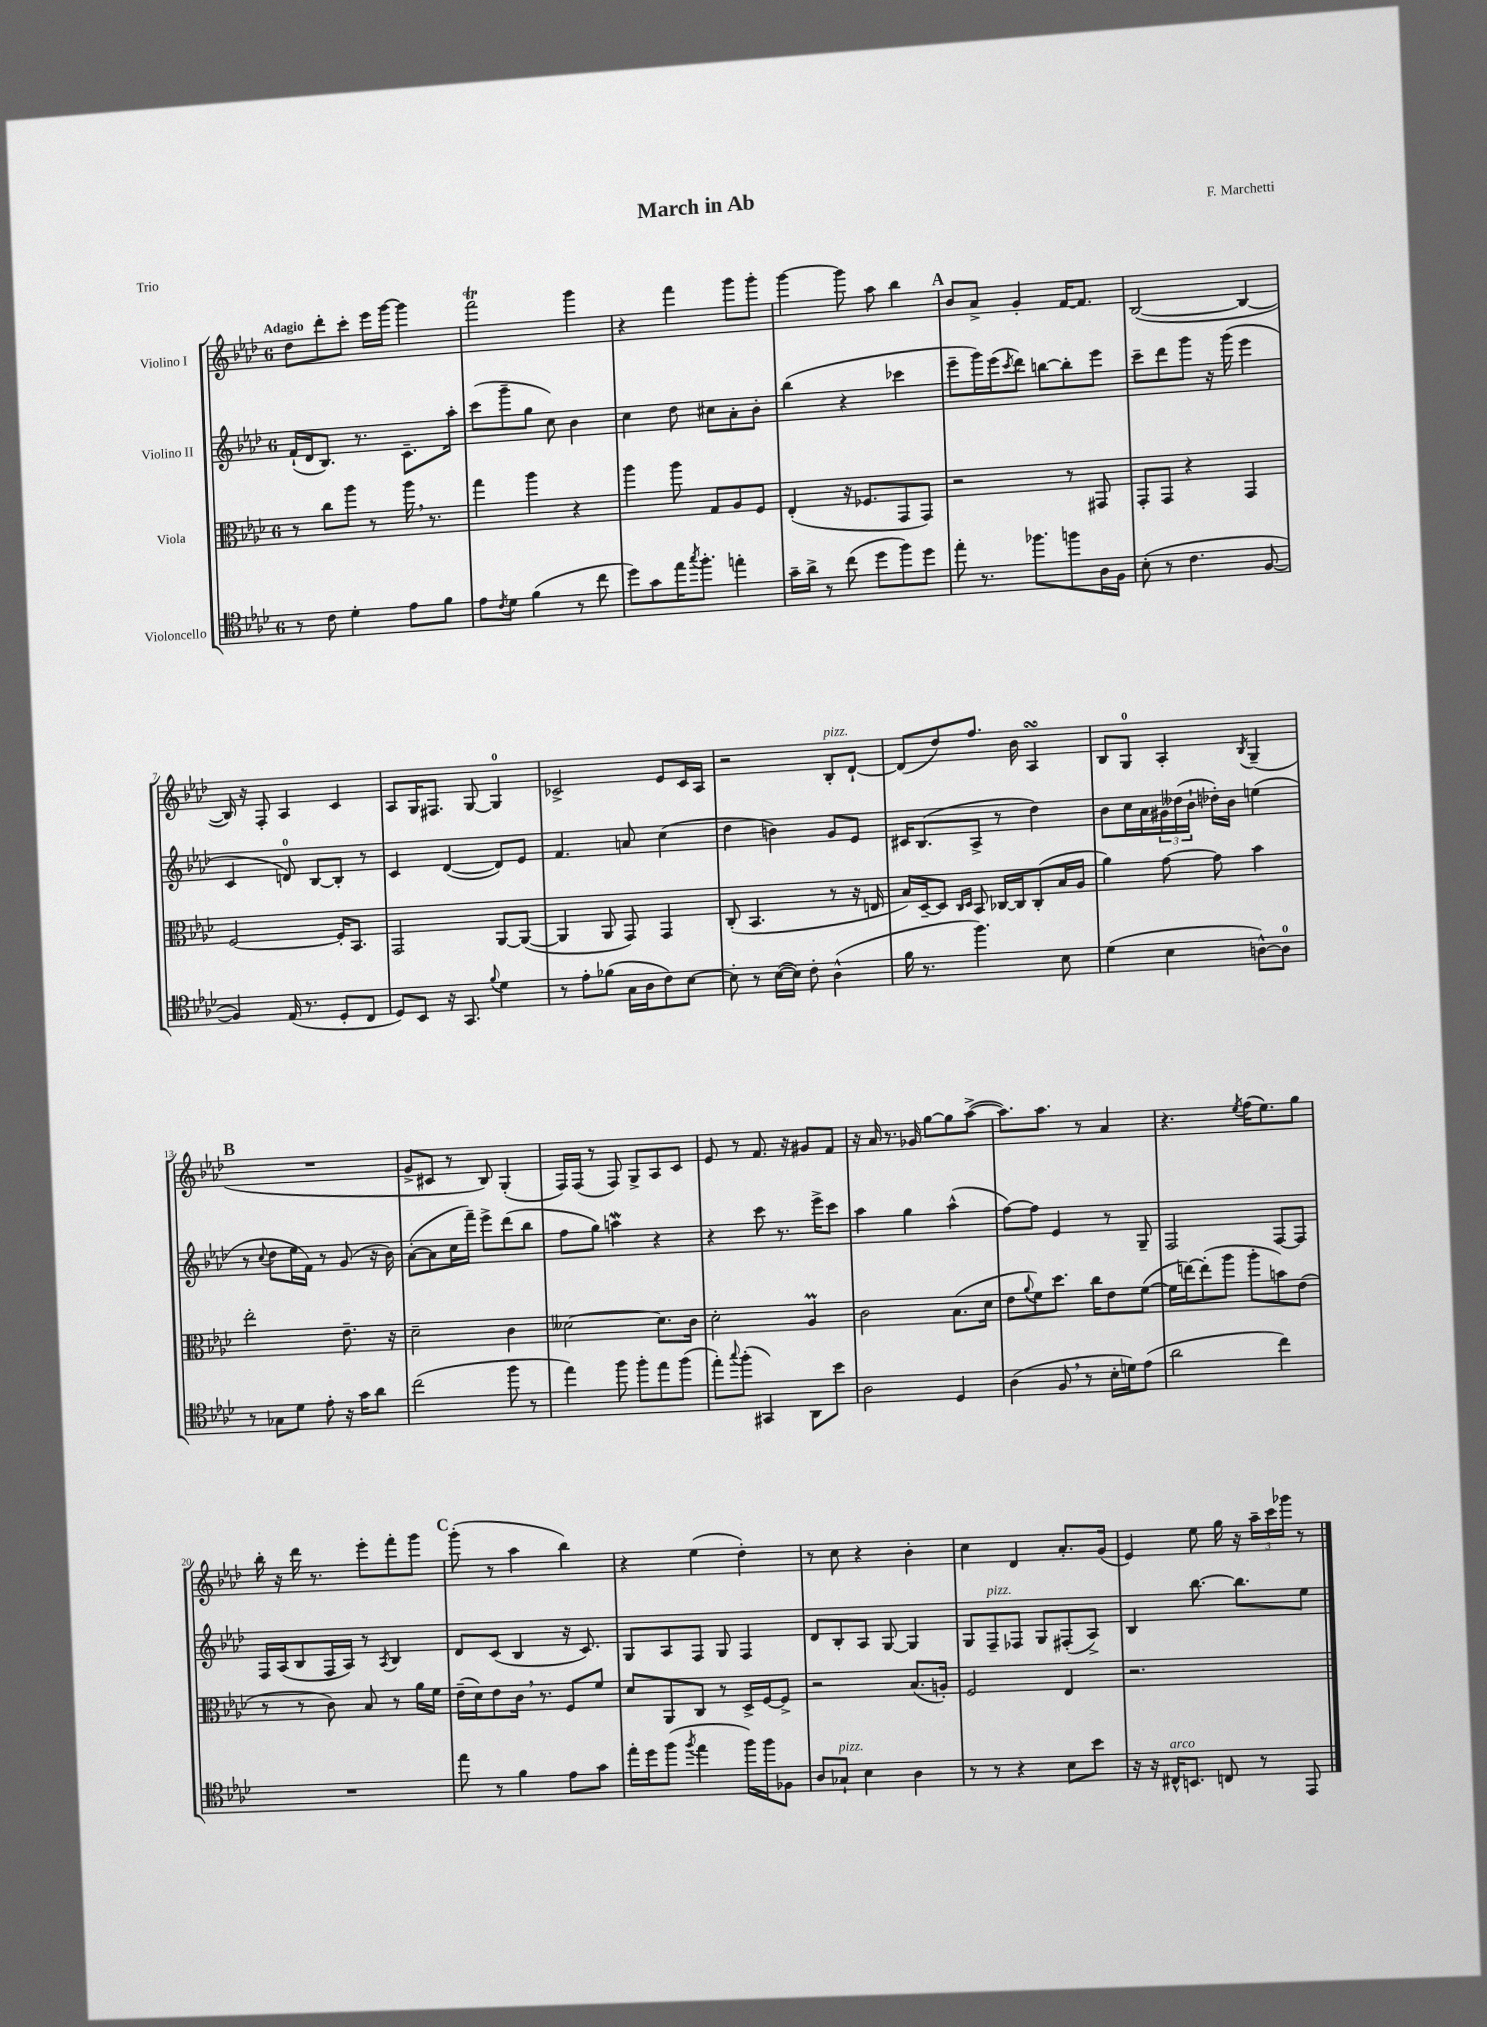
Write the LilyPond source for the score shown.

\header { title = "March in Ab" composer = "F. Marchetti" piece = "Trio" }
<<
\new StaffGroup <<
\new Staff = "s0" \with { instrumentName = "Violino I" } {
    \clef treble \key aes \major \once \override Staff.TimeSignature.style = #'single-digit \time 6/8 \tempo "Adagio"
    des''8 des'''8-. c'''8-. ees'''16 g'''16~ g'''4 |
    f'''2\trill g'''4 |
    r4 f'''4 g'''8 g'''8-. |
    g'''4~ g'''8 aes''8 bes''4 |
    \mark \markup { \bold "A" } bes'8 aes'8-> g'4-. f'16~ f'8. |
    bes2~( bes4~ |
    bes16) r16 f8-. aes4 c'4 |
    aes8 g16 fis8. g8~ g4-0 |
    ces'2-> ees'8 ces'16 aes16 |
    r2 bes8-.^\markup { \italic "pizz." } des'8~-! |
    des'8( des''8) f''8. bes'16 aes4\turn |
    bes8 g8-0 aes4-. \acciaccatura { bes8 } g4--( |
    \mark \markup { \bold "B" } R2. |
    g'8-> cis'8 r8 bes8) g4-.( |
    f16) f16( r8 f8) g8-> aes8 c'8 |
    ees'8 r8 f'8. r16 gis'8 f'8 |
    r16 aes'16 r8. ges'16 g''8~ g''8 aes''8~->( |
    aes''8.) aes''8. r8 aes'4 |
    r4. \acciaccatura { ees''8 } f''16( ees''8.) g''8 |
    bes''16-. r16 des'''16 r8. ees'''8-. f'''8-. g'''8 |
    \mark \markup { \bold "C" } g'''8-.( r8 aes''4 bes''4) |
    r4 ees''4( des''4-.) |
    r8 c''8 r4 bes'4-. |
    c''4 des'4 aes'8.-. g'16( |
    ees'4) ees''8 g''16 r16 \tuplet 3/2 { aes''16-- c'''16 ges'''16 } r8 \bar "|." |
}
\new Staff = "s1" \with { instrumentName = "Violino II" } {
    \clef treble \key aes \major \once \override Staff.TimeSignature.style = #'single-digit \time 6/8
    f'16-!( des'16 bes8.) r8. c'8.-- aes''16-. |
    c'''8( g'''8-- g''8 c''8) bes'4 |
    c''4 des''8 cis''8 aes'8-. bes'8-. |
    bes''4( r4 ces'''4 |
    \mark \markup { \bold "A" } ees'''8-- g'''16) ees'''16( \acciaccatura { c'''8 } des'''8) b''8~ b''8-. ees'''8 |
    c'''8-- des'''8 g'''8 r16 g'''16( ees'''4 |
    c'4 d'8-0) bes8~ bes8-. r8 |
    c'4 des'4~( des'8) ees'8 |
    f'4. a'8 c''4( |
    des''4 b'4) g'8 ees'8 |
    cis'16 bes8.( aes8-> r8 des''4) |
    bes'8 c''16 aes'16 \tuplet 3/2 { gis'16 deses''16( bes'16-! } des''16-.) bes'16 e''4( |
    \mark \markup { \bold "B" } r8 \appoggiatura { c''8 } des''8 ees''16 f'16) r8 g'8( r16 bes'16) |
    aes'8~-.( aes'8 c''16 f'''16--) ees'''8-> des'''8( bes''8 |
    f''8 g''8) a''4\mordent r4 |
    r4 c'''8 r8. ees'''16-> c'''8 |
    aes''4 g''4 aes''4-^( |
    f''8~) f''8 ees'4 r8 g8-- |
    f2 f8~ f8 |
    f16 aes16( bes8 f16 aes16) r8 \acciaccatura { aes8 } bes4 |
    \mark \markup { \bold "C" } des'8 c'8( bes4 r16 c'8.) |
    g8 aes8 f8 g8 f4 |
    des'8 bes8-. aes8 g8~ g4 |
    g8 f8--^\markup { \italic "pizz." } fes8 g8 fis8-.( aes8->) |
    bes4 bes''8.~ bes''8. ees''8 \bar "|." |
}
\new Staff = "s2" \with { instrumentName = "Viola" } {
    \clef alto \key aes \major \once \override Staff.TimeSignature.style = #'single-digit \time 6/8
    r8 c''8 aes''8 r8 aes''16 \breathe r8. |
    g''4 aes''4 r4 |
    aes''4 aes''8 g8 aes8 f8 |
    ees4-.( r16 fes8. g,8 g,8) |
    \mark \markup { \bold "A" } r2 r8 gis,8 |
    g,8-. g,8 r4 g,4 |
    f2~ f16-. bes,8. |
    g,2 aes,8~ aes,8~( |
    aes,4 aes,8 g,8) g,4 |
    c8-.( bes,4. r8 r16 e16 |
    bes16) des16~-- des8 \grace { c16 des16 } bes,8 ces16~ ces16 ces8-.( bes16 aes16 |
    aes'4) g'8~ g'8 bes'4 |
    \mark \markup { \bold "B" } ees''2-. ees'8.-- r16 |
    des'2-- c'4 |
    deses'2~ deses'8. c'16 |
    des'2-. aes4\prall |
    c'2 bes8.( des'16 |
    ees'8 \appoggiatura { aes'8 } f'8) des''8. c''16 ees'8 f'8~( |
    f'16 e''16~) e''8-.( aes''8 aes''8-. b'8) ees'8( |
    r8 r8 c'8) bes8 r8 aes'16 f'16 |
    \mark \markup { \bold "C" } ees'16--( des'16) ees'8 c'16 \breathe r8. f8 f'8 |
    des'8 aes,8 c8 r8 des16-> f16~ f8-> |
    r2 bes8.( a16-.) |
    f2 ees4 |
    r2. \bar "|." |
}
\new Staff = "s3" \with { instrumentName = "Violoncello" } {
    \clef tenor \key aes \major \once \override Staff.TimeSignature.style = #'single-digit \time 6/8
    r8 c'8 des'4-. ees'8 f'8 |
    ees'8 \acciaccatura { c'8 } des'8 f'4( r8 c''8 |
    des''8) g'8 ees''16 \acciaccatura { g''8 } f''8.-. e''4-. |
    g'16-- aes'16-> r8 c''8( des''8 f''8) des''8 |
    \mark \markup { \bold "A" } ees''8-. r8. fes''8. f''8 aes16 f16 |
    bes8-.( r8 c'4. f8~ |
    f4) ees16( r8. des8-. c8 |
    des8) bes,8 r16 g,8. \appoggiatura { f'8 } des'4 |
    r8 ees'8-. fes'8( g16 aes16 c'8) bes8~ |
    bes8-. r8 bes16~( bes16) c'8-. aes4-^( |
    f'16 r8. f''4.) bes8 |
    des'4( bes4 a8~-^) a8-0 |
    \mark \markup { \bold "B" } r8 ges8 des'8 ees'8-. r16 g'16 aes'8 |
    c''2( f''8 r8 |
    ees''4) f''8 f''8-. ees''8 f''8( |
    ees''8-.) \appoggiatura { g''8 } f''8-.( gis,4) aes,8 bes'8 |
    aes2 des4 |
    aes4( f8 \breathe r8 bes16-. d'16) ees'8( |
    aes'2 c''4) |
    R2. |
    \mark \markup { \bold "C" } ees''8 r8 f'4 ees'8 g'8 |
    ees''16-. des''16 f''8( \acciaccatura { f''8 } ees''4 f''16) f''16 fes8 |
    aes8 ges8-!^\markup { \italic "pizz." } bes4 aes4 |
    r8 r8 r4 bes8 bes'8 |
    r16 r16 cis16-^^\markup { \italic "arco" } b,8. c8 r8 ees,8 \bar "|." |
}
>>
>>
